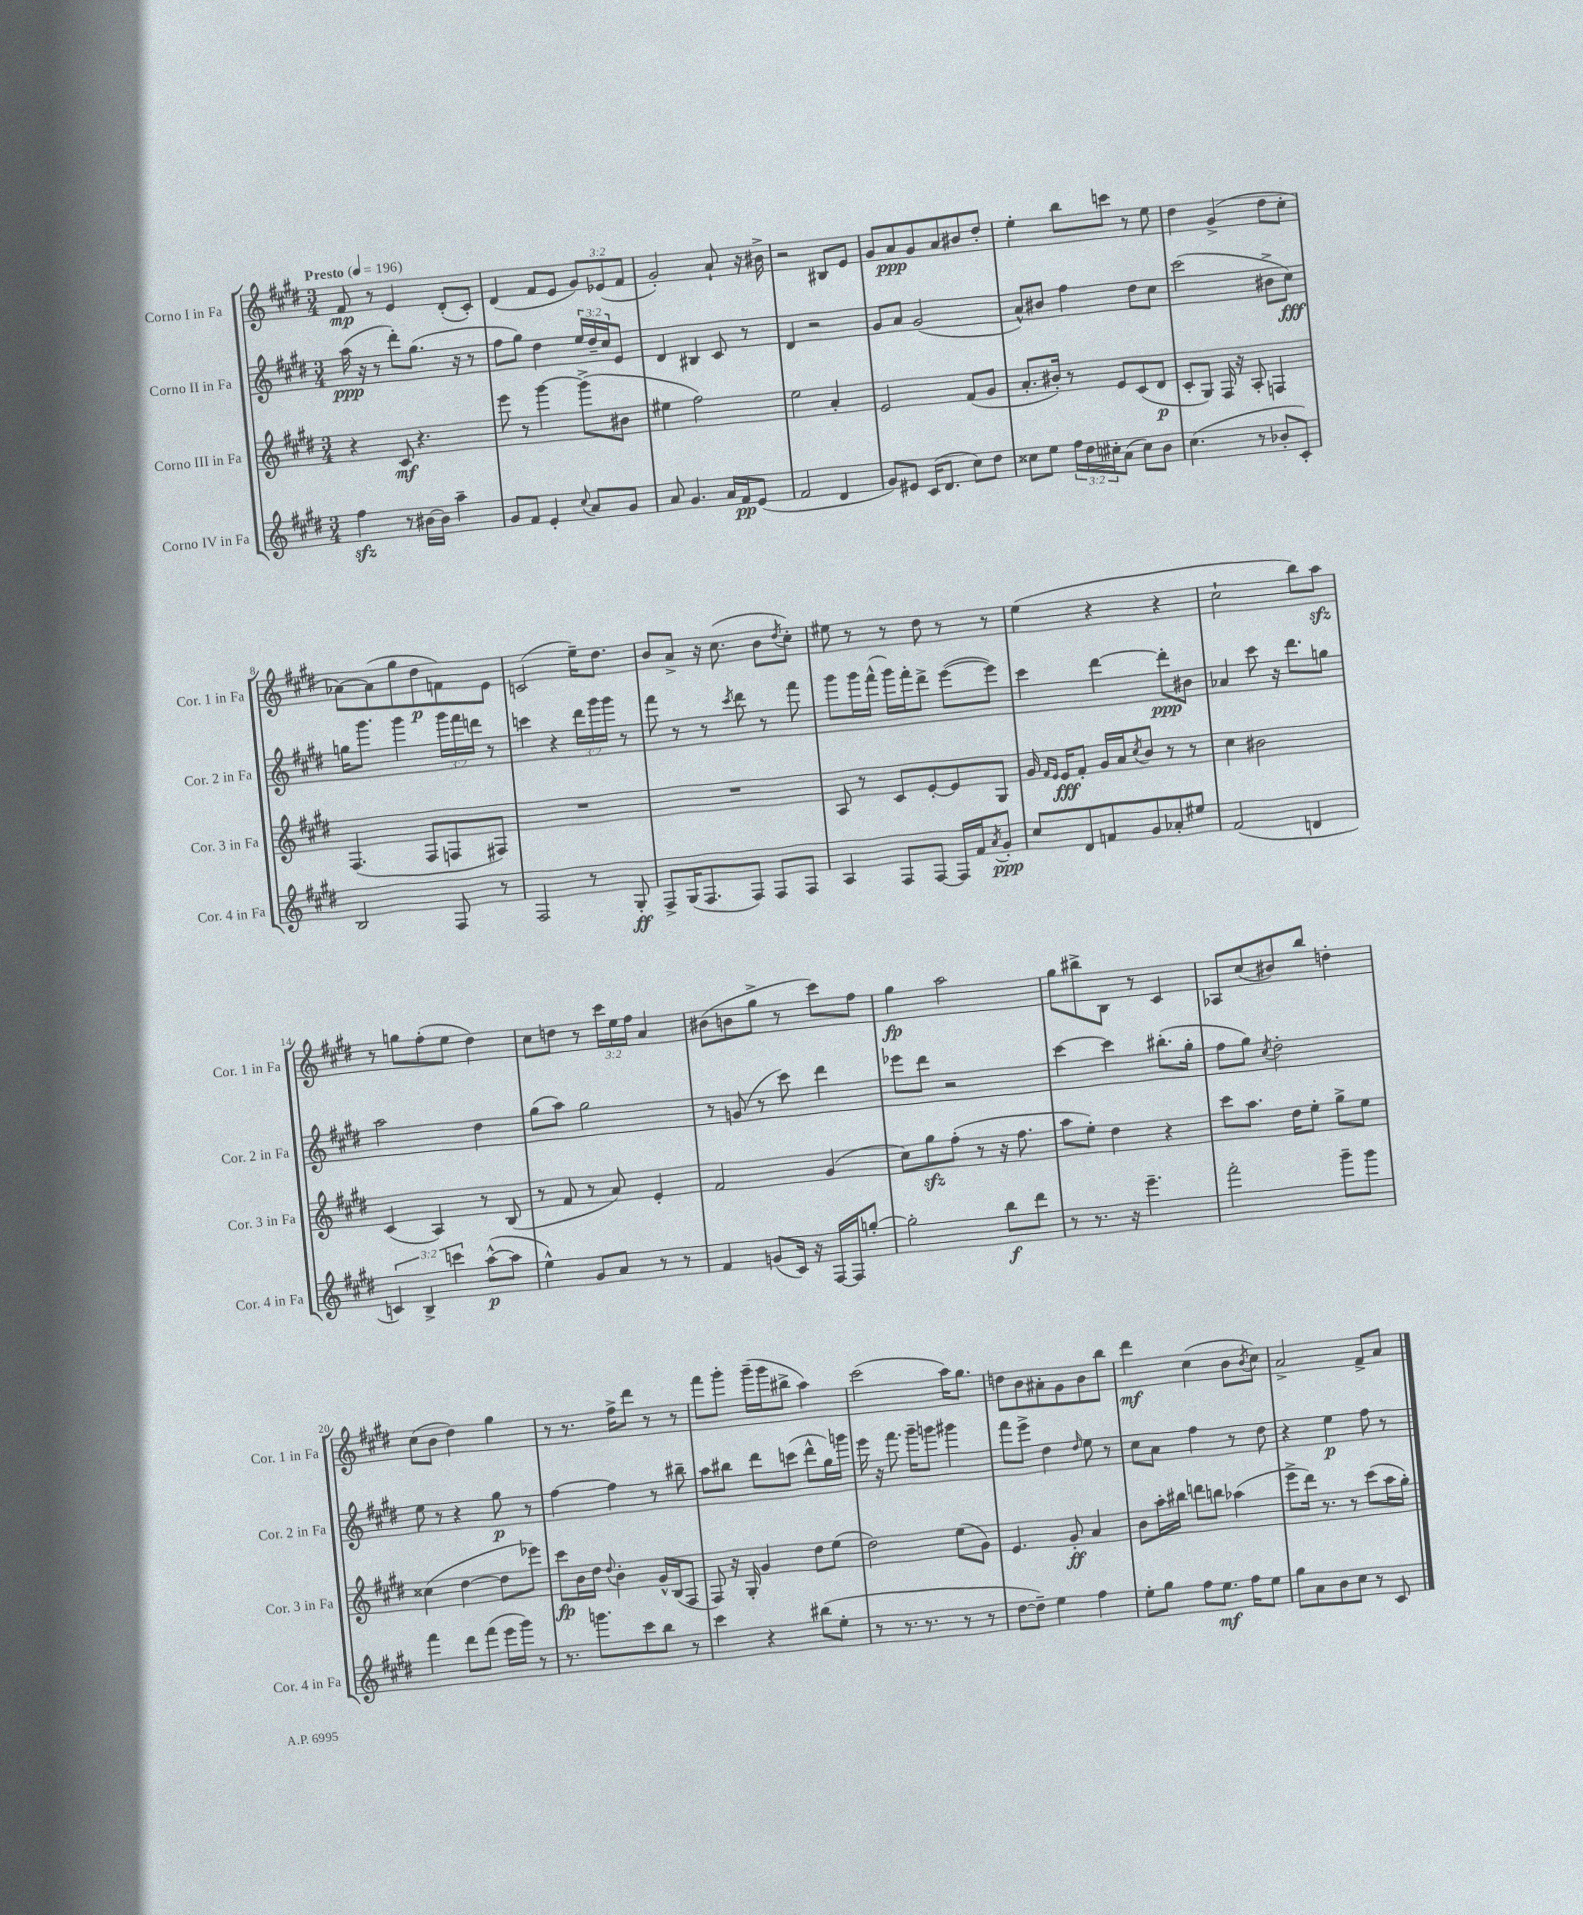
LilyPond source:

<<
\new StaffGroup <<
\new Staff = "s0" \with { instrumentName = "Corno I in Fa" shortInstrumentName = "Cor. 1 in Fa" } {
    \clef treble \key e \major \numericTimeSignature \time 3/4 \override Staff.TupletNumber.text = #tuplet-number::calc-fraction-text \tempo "Presto" 4 = 196
    fis'8\mp r8 e'4 dis'8-.( cis'8-.) |
    dis'4( fis'8 e'8 \tuplet 3/2 { gis'8) ees'8( fis'8 } |
    gis'2-.) a'8-! r16 bis'16-> |
    r2 bis8 e'8 |
    gis'8 a'8\ppp gis'8 a'8 bis'8 dis''8-. |
    e''4-. b''8 c'''8 r8 e''8 |
    dis''4 gis'4->( dis''8 cis''8-. |
    aes'8~) aes'8( gis''8 dis''8\p f'8) e'8 |
    c'2( e''16--) dis''8. |
    b'8 a'8-> r16 cis''8.( b'8 \acciaccatura { dis''8 } cis''8-.) |
    eis''8 r8 r8 dis''8 r8 r8 |
    e''4( r4 r4 |
    cis''2-! b''8) a''8\sfz |
    r8 g''8 fis''8-.( e''8 dis''4) |
    cis''8 d''8 r8 \tuplet 3/2 { cis'''16 e''16 fis''16 } a'4 |
    bis'8( b'8 gis''8-> r8 cis'''8) fis''8 |
    gis''4\fp a''2 |
    gis''8 bis''8-> b8 r8 cis'4 |
    aes8 cis''8( bis'8) b''8 d''4-. |
    cis''8( b'8 dis''4) gis''4 |
    r8 r8. fis''16-> dis'''8 r8 r8 |
    fis'''8 gis'''8-. gis'''16--( gis'''16 bis''8-> a''4) |
    cis'''2( a''16) gis''8. |
    d''8 b'8 ais'8-. gis'8 b'8 b''8 |
    dis'''4\mf cis''4( b'8 \acciaccatura { b'8 } cis''8) |
    a'2-> fis'8-> a'8 \bar "|." |
}
\new Staff = "s1" \with { instrumentName = "Corno II in Fa" shortInstrumentName = "Cor. 2 in Fa" } {
    \clef treble \key e \major \numericTimeSignature \time 3/4 \override Staff.TupletNumber.text = #tuplet-number::calc-fraction-text
    a''16\ppp( r16 r8 dis'''8-.) gis''8.( r16 r8 |
    fis''8 gis''8) dis''4 \tuplet 3/2 { e''16 dis''16-- cis''16 } e'8 |
    dis'4 bis4 cis'8 r8 |
    dis'4 r2 |
    gis'8 a'8 gis'2( |
    a'8-^) bis'8 fis''4 dis''8 cis''8 |
    cis'''2( bis'8-> cis''8\fff) |
    g''16 gis'''8. gis'''4 \tuplet 3/2 { gis'''16 fis'''16 d'''16 } r8 |
    c'''4 r4 \tuplet 3/2 { dis'''16 gis'''16 gis'''16 } r8 |
    fis'''8 r8 r8 \acciaccatura { cis'''8 } dis'''8 r8 fis'''8 |
    gis'''8 gis'''16 fis'''16-^( gis'''16) fis'''16-. dis'''8-> e'''8~( e'''8) |
    cis'''4 dis'''4~ dis'''8-.\ppp bis'8 |
    aes'4 cis'''8 r16 dis'''8. g''8 |
    a''2 dis''4 |
    gis''8( a''8) gis''2 |
    r8 g'8( r8 cis'''8) dis'''4 |
    ees'''8 dis'''8 r2 |
    cis'''4~ cis'''4 bis''8.-.( gis''16-. |
    fis''8 gis''8) \acciaccatura { cis''8 } dis''2-. |
    e''8 r8 r4 gis''8\p r8 |
    fis''4~ fis''4 r8 bis''8-- |
    a''8 bis''8 dis'''8 c'''8( dis'''8-^ gis''16) g'''16 |
    e'''16 r16 fis'''8. gis'''16-- g'''8 gis'''4 |
    fis'''8 e'''8-> dis''4 \grace { dis''16 } e''8 r8 |
    cis''8 a'8 fis''4 r8 dis''8 |
    r4 e''4\p fis''8 r8 \bar "|." |
}
\new Staff = "s2" \with { instrumentName = "Corno III in Fa" shortInstrumentName = "Cor. 3 in Fa" } {
    \clef treble \key e \major \numericTimeSignature \time 3/4
    r4 cis'8\mf r4. |
    e'''8 r8 gis'''4~ gis'''8->( bis'8 |
    eis''4 fis''2) |
    e''2 a'4-. |
    e'2 fis'8( gis'8 |
    a'8.-. bis'16-.) r8 e'8 cis'8( dis'8\p |
    cis'8-. gis8) fis16 r16 a8-. f4 |
    fis4.( fis8 f8 fis8) |
    R2. |
    R2. |
    a8 r8 cis'8 e'8~-. e'8 gis8 |
    gis'16 \grace { fis'16 e'16 } e'16\fff fis'8-. gis'16 a'16 \acciaccatura { cis''8 } b'8 r8 r8 |
    cis''4 bis'2 |
    cis'4( a4) r8 b8( |
    r8 fis'8 r8 a'8) e'4-. |
    fis'2 gis'4( |
    cis''8) gis''8\sfz fis''8-.( r8 r16 fis''8. |
    a''8 e''8-.) dis''4 r4 |
    cis'''8 a''8. dis''16 e''8-. gis''8-> e''8 |
    cisis''4( dis''4~ dis''8 ees'''8) |
    cis'''8\fp b'16 dis''16 \appoggiatura { dis''8 } b'4-. gis'16-^ b16( fis8 |
    fis8) r16 gis16-. gis'4 dis''8 e''8( |
    dis''2) e''8( gis'8) |
    e'4. gis'8-.\ff a'4 |
    b'8 a''16-. bis''16 d'''8 b''8 aes''4( |
    e'''8-> dis'''16) r8. r8 cis'''8( a''16 gis''16-.) \bar "|." |
}
\new Staff = "s3" \with { instrumentName = "Corno IV in Fa" shortInstrumentName = "Cor. 4 in Fa" } {
    \clef treble \key e \major \numericTimeSignature \time 3/4 \override Staff.TupletNumber.text = #tuplet-number::calc-fraction-text
    fis''4\sfz r8 bis'16~ bis'16 a''4-- |
    gis'8 fis'8 e'4-. \appoggiatura { cis''8 } a'8 gis'8 |
    a'8 gis'4. a'16 fis'16\pp e'8( |
    fis'2 dis'4 |
    gis'8) eis'8 cis'16( dis'8. cis''8) dis''8 |
    cisis''8 e''8 \tuplet 3/2 { fis''16 dis''16 cis''16-. } a'8( cis''8) b'8 |
    cis''4.( r8 bes'8-. cis'8-.) |
    b2 fis8 r8 |
    fis2 r8 gis8-.\ff |
    fis8-> gis16( fis8. fis8) fis8 fis8 |
    a4 fis8 fis8~ fis16 fis'16 \acciaccatura { a'8 } gis'8-.\ppp |
    cis''8 dis'8 f'8 gis'8 aes'8-. eis''8 |
    fis'2( d'4 |
    \tuplet 3/2 { c'4) b4-> c'''4 } a''8~-^\p( a''8 |
    e''4-^) gis'8 a'8 r8 r8 |
    fis'4 g'8( cis'16) r16 fis16~ fis16 g''8~-. |
    g''2-. b''8\f dis'''8 |
    r8 r8. r16 e'''4.-- |
    fis'''2-. gis'''8-- gis'''8 |
    fis'''4 dis'''8 fis'''8( e'''16 gis'''16) r8 |
    r8. g'''8. cis'''8 b''8 r8 |
    cis'''4 r4 bis''8( e''8-. |
    r8 r8. r8. r8 r8 |
    dis''8~ dis''8--) e''4 fis''4 |
    e''8-. gis''8 fis''8 e''8.\mf fis''16 e''8 |
    gis''8 a'8 b'8 cis''8 r8 cis'8 \bar "|." |
}
>>
>>
